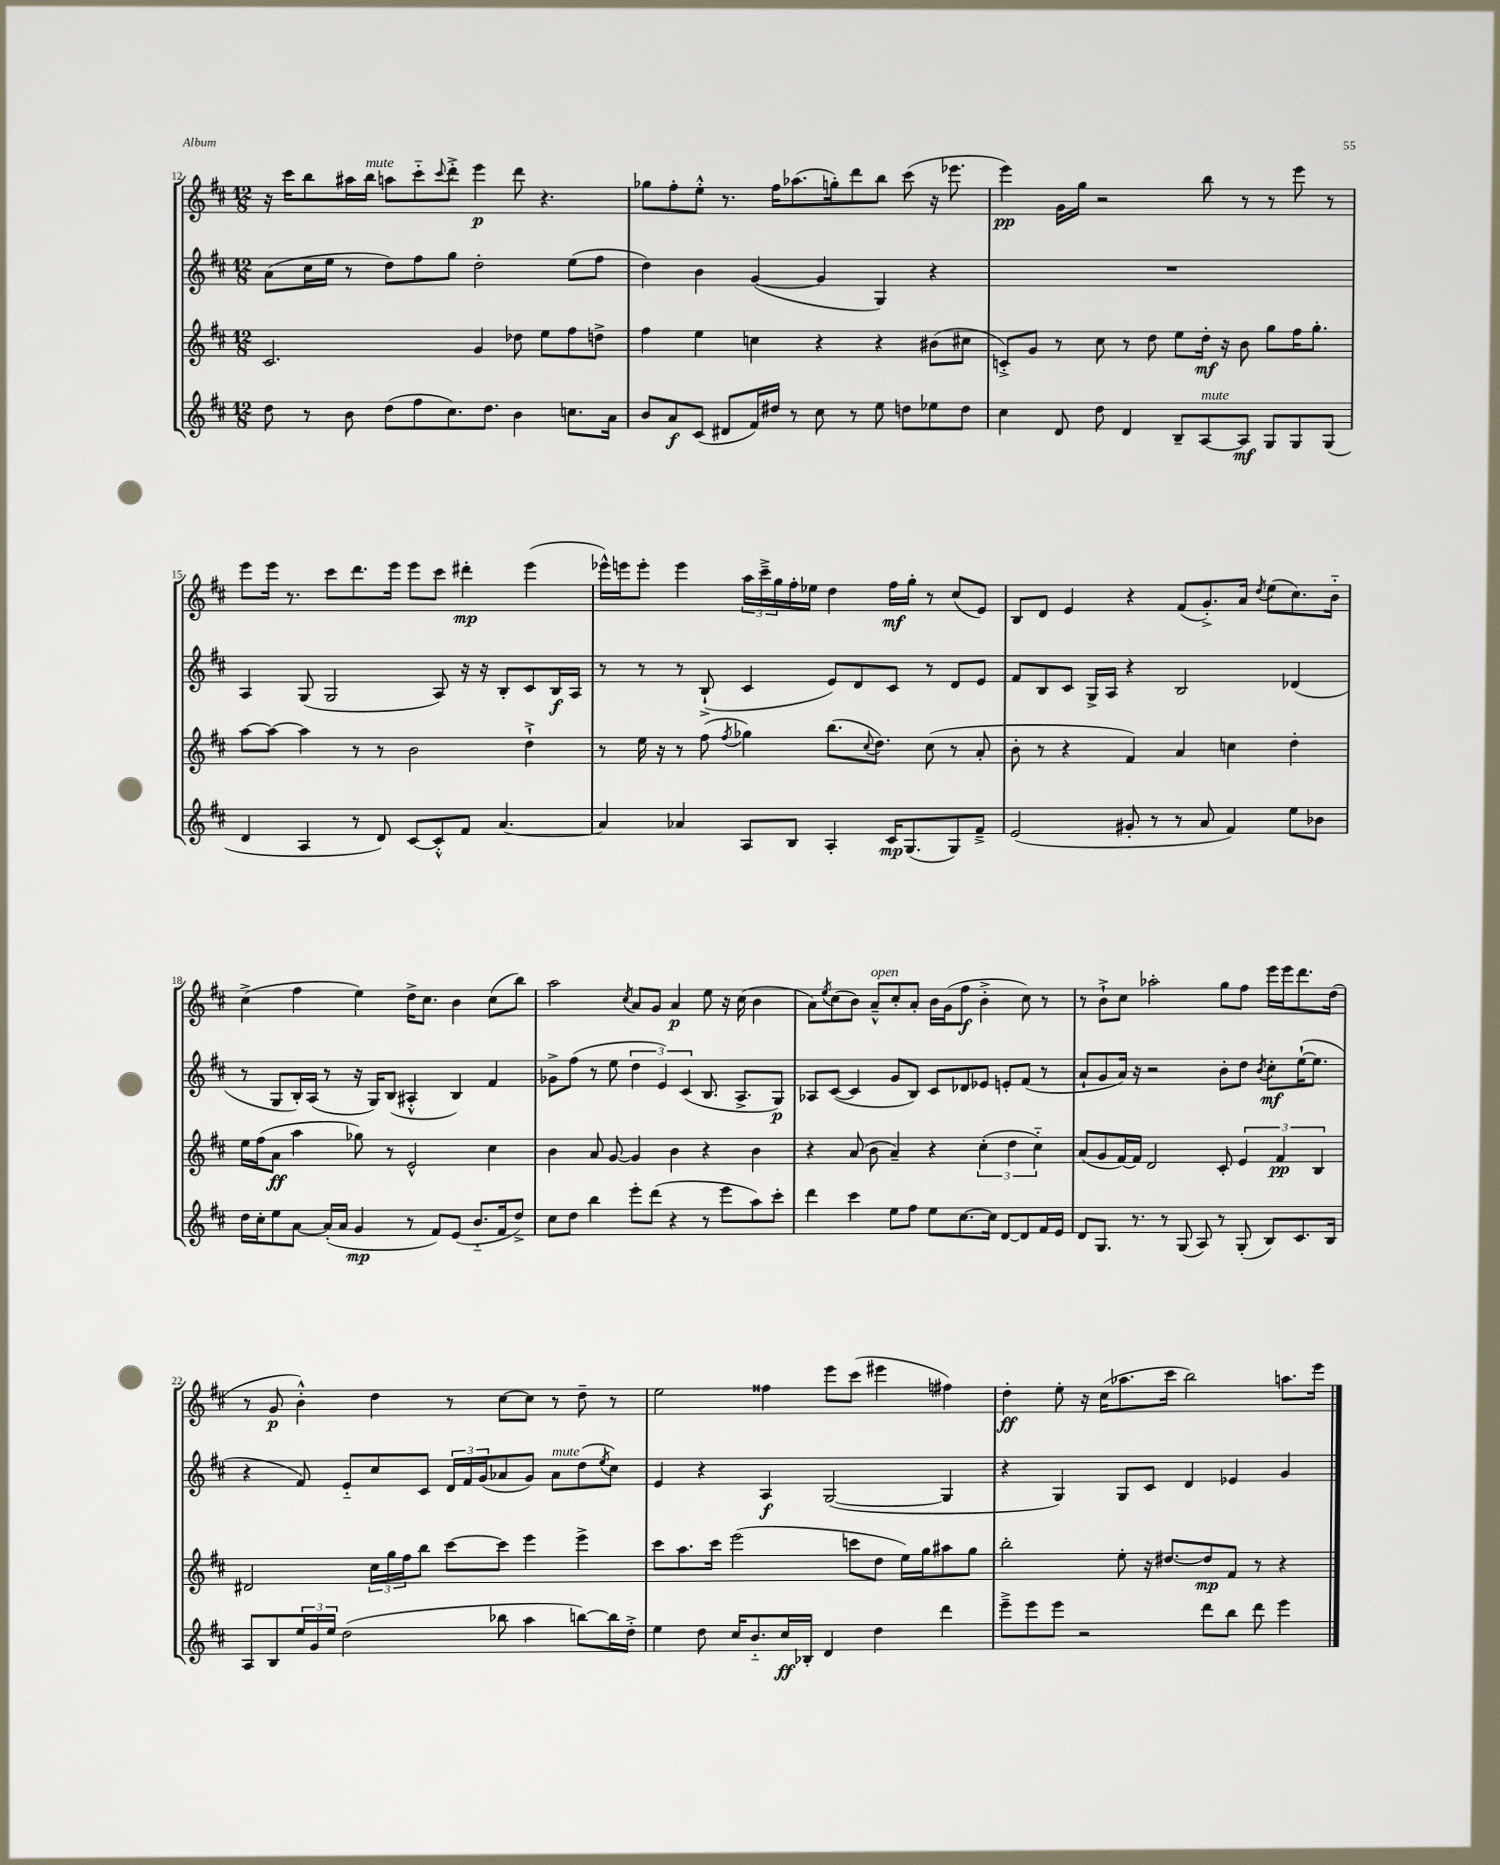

**kern	**dynam	**kern	**dynam	**kern	**dynam	**kern	**dynam
*part4	*part4	*part3	*part3	*part2	*part2	*part1	*part1
*staff4	*staff4	*staff3	*staff3	*staff2	*staff2	*staff1	*staff1
*clefG2	*	*clefG2	*	*clefG2	*	*clefG2	*
*k[f#c#]	*	*k[f#c#]	*	*k[f#c#]	*	*k[f#c#]	*
*M12/8	*	*M12/8	*	*M12/8	*	*M12/8	*
=12	=12	=12	=12	=12	=12	=12	=12
8dd\	.	2.c#/	.	(8a\L	.	16r	.
.	.	.	.	.	.	16ccc#\KL	.
8r	.	.	.	16cc#\L	.	8bb\	.
.	.	.	.	16ee\JJ	.	.	.
8b\	.	.	.	8r	.	16aa#X\L	.
!	!	!	!	!	!	!LO:TX:a:i:t=mute	!
.	.	.	.	.	.	16bb\JJ	.
(8dd\L	.	.	.	8dd\L)	.	8aan\L	.
8ff#\	.	.	.	8ff#\	.	8ccc#\	.
.	.	.	.	.	.	8qqccc#/	.
8.cc#\)	.	.	.	8gg\J	.	8ddd'^\J	.
.	.	4g/	.	2dd'\	.	4eee\	p
8.dd\J	.	.	.	.	.	.	.
4b\	.	8dd-X\	.	.	.	8ddd\	.
.	.	8ee\L	.	.	.	4.r	.
8.ccn\L	.	8ff#\	.	(8ee\L	.	.	.
.	.	8ddn^\J	.	8ff#\J	.	.	.
16a\Jk	.	.	.	.	.	.	.
=13	=13	=13	=13	=13	=13	=13	=13
8b/L	.	4ff#\	.	4dd\)	.	8gg-X\L	.
8a/	f	.	.	.	.	8ff#'\	.
(8c#/J	.	4ee\	.	4b\	.	8ee'^^\J	.
8d#X/L	.	.	.	.	.	8.r	.
16f#/L)	.	4ccn\	.	([4g/	.	.	.
16dd#X/JJ	.	.	.	.	.	16ff#\KL	.
8r	.	.	.	.	.	(8.aa-X\	.
8cc#\	.	4r	.	4g/]	.	.	.
.	.	.	.	.	.	16ggn'\k)	.
8r	.	.	.	.	.	8ddd\	.
8ee\	.	4r	.	4G/)	.	8bb\J	.
8ddn\L	.	.	.	.	.	(8ccc#\	.
8ee-X\	.	(8b#X\L	.	4r	.	16r	.
.	.	.	.	.	.	8.eee-X\	.
8dd\J	.	8cc#X\J	.	.	.	.	.
=14	=14	=14	=14	=14	=14	=14	=14
4cc#\	.	8cn'^/L)	.	1.r	.	4eee\)	pp
.	.	8g/J	.	.	.	.	.
8d/	.	8r	.	.	.	16g\LL	.
.	.	.	.	.	.	16gg\JJ	.
8dd\	.	8cc#\	.	.	.	2r	.
4d/	.	8r	.	.	.	.	.
.	.	8dd\	.	.	.	.	.
8B~/L	.	8ee\L	.	.	.	.	.
!LO:TX:a:i:t=mute	!	!	!	!	!	!	!
[8A/	.	16dd'\Jk	mf	.	.	8bb\	.
.	.	16r	.	.	.	.	.
8A/J]	mf	8b\	.	.	.	8r	.
8G/L	.	8gg\L	.	.	.	8r	.
8G/	.	16ff#\K	.	.	.	8eee\	.
.	.	8.gg'\J	.	.	.	.	.
(8G/J	.	.	.	.	.	8r	.
!!LO:LB:g=z
=15	=15	=15	=15	=15	=15	=15	=15
4d/	.	[8aa\L	.	4A/	.	8eee\L	.
.	.	8aa\J_	.	.	.	16eee\Jk	.
.	.	.	.	.	.	8.r	.
4A/	.	4aa\]	.	(8G/	.	.	.
.	.	.	.	2G/	.	8ccc#\L	.
8r	.	8r	.	.	.	8.ddd\	.
8d/)	.	8r	.	.	.	.	.
.	.	.	.	.	.	16eee\Jk	.
[8c#/L	.	2b\	.	.	.	8eee\L	.
8c#'^^/]	.	.	.	8A/)	.	8ccc#\J	.
8f#/J	.	.	.	16r	.	4ddd#X'\	mp
.	.	.	.	16r	.	.	.
[4.a/	.	.	.	8B'/L	.	.	.
.	.	4dd`^\	.	8c#/	.	(4eee\	.
.	.	.	.	16B/L	f	.	.
.	.	.	.	16A/JJ	.	.	.
=16	=16	=16	=16	=16	=16	=16	=16
4a/]	.	8r	.	8r	.	16eee-X^^\LL)	.
.	.	.	.	.	.	16eeen\J	.
.	.	16ee\	.	8r	.	8eee'\J	.
.	.	16r	.	.	.	.	.
4a-X/	.	8r	.	8r	.	4eee\	.
.	.	(8ff#\	.	(8B`^/	.	.	.
.	.	8qff#/	.	.	.	.	.
8A/L	.	4gg-X\)	.	4c#/	.	24aa\LL	.
.	.	.	.	.	.	24ccc#~^\	.
.	.	.	.	.	.	24gg\	.
8B/J	.	.	.	.	.	16ff#'\	.
.	.	.	.	.	.	16ee-X\JJ	.
4A'/	.	(8.bb\L	.	8e/L)	.	4dd\	.
.	.	.	.	8d/	.	.	.
.	.	8qqcc#/	.	.	.	.	.
.	.	8.dd\J)	.	.	.	.	.
16c#/KL	mp	.	.	8c#/J	.	16ff#\LL	mf
(8.G/	.	.	.	.	.	16gg'\JJ	.
.	.	(8cc#\	.	8r	.	8r	.
8G/)	.	8r	.	8d/L	.	(8cc#/L	.
8f#~^/J	.	8a'/	.	8e/J	.	8e/J)	.
=17	=17	=17	=17	=17	=17	=17	=17
(2e/	.	8b'\	.	8f#/L	.	8B/L	.
.	.	8r	.	8B/	.	8d/J	.
.	.	4r	.	8c#/J	.	4e/	.
.	.	.	.	16G^/LL	.	.	.
.	.	.	.	16A/JJ	.	.	.
8g#X'/	.	4f#/)	.	4r	.	4r	.
8r	.	.	.	.	.	.	.
8r	.	4a/	.	2B/	.	(8f#/L	.
8a/	.	.	.	.	.	8.g'^/)	.
4f#/)	.	4ccn\	.	.	.	.	.
.	.	.	.	.	.	16a/Jk	.
.	.	.	.	.	.	8qdd/	.
.	.	.	.	.	.	(8ee\L	.
8ee\L	.	4dd'\	.	(4d-X/	.	8.cc#\)	.
8b-X\J	.	.	.	.	.	.	.
.	.	.	.	.	.	16b\Jk	.
!!LO:LB:g=z
=18	=18	=18	=18	=18	=18	=18	=18
16dd\LL	.	16ee\LL	.	8r	.	(4cc#^\	.
16cc#'\J	.	(16ff#\J	.	.	.	.	.
8ee\	.	8a\J	ff	8G/L	.	.	.
[8a\J	.	4aa\	.	16B'/L)	.	4ff#\	.
.	.	.	.	(16A/JJ	.	.	.
(16a'/LL]	.	.	.	8r	.	.	.
16a/JJ	.	.	.	.	.	.	.
4g/	mp	8gg-X\)	.	16r	.	4ee\)	.
.	.	.	.	16G/KL)	.	.	.
.	.	8r	.	(8B/J	.	.	.
8r	.	2e^^/	.	4A#X'^^/	.	16dd^\KL	.
.	.	.	.	.	.	8.cc#\J	.
8f#/L)	.	.	.	.	.	.	.
(8e/J	.	.	.	4B/)	.	4b\	.
8.b/L	.	.	.	.	.	.	.
.	.	4cc#\	.	4f#/	.	(8cc#\L	.
16f#/k	.	.	.	.	.	.	.
8dd^/J)	.	.	.	.	.	8bb\J)	.
=19	=19	=19	=19	=19	=19	=19	=19
8cc#\L	.	4b\	.	8g-X^\L	.	2aa\	.
8dd\J	.	.	.	(8ff#\J	.	.	.
4bb\	.	8a/	.	8r	.	.	.
.	.	[8g/	.	8ee\	.	.	.
.	.	.	.	.	.	8qcc#/	.
8eee'\L	.	4g/]	.	6dd\	.	8a/L	.
(8ddd\J	.	.	.	.	.	8g/J	.
.	.	.	.	6e/)	.	.	.
4r	.	4b\	.	.	.	4a/	p
.	.	.	.	(6c#/	.	.	.
8r	.	4r	.	8.B/	.	8ee\	.
8eee\L	.	.	.	.	.	16r	.
.	.	.	.	8.A^/L	.	(16cc#\	.
8aa\)	.	4b\	.	.	.	4b\	.
8ccc#'\J	.	.	.	8G/J)	p	.	.
=20	=20	=20	=20	=20	=20	=20	=20
4ddd\	.	4r	.	8A-X/L	.	8a\L)	.
.	.	.	.	.	.	8qee/	.
.	.	.	.	([8c#/J	.	(8cc#\	.
4ccc#\	.	(8a/	.	4c#/]	.	8b\J)	.
!	!	!	!	!	!	!LO:TX:a:i:t=open	!
.	.	8b\	.	.	.	8a~^^/L	.
8ee\L	.	4a~/)	.	8g/L	.	8cc#'/	.
8ff#\J	.	.	.	8B/J)	.	8a'/J	.
8ee\L	.	4r	.	8c#/L	.	16b\LL	.
.	.	.	.	.	.	(16g\J	.
[8.cc#\	.	.	.	8d-X/	.	8ff#\J	f
.	.	(6cc#'\	.	8e-X/J	.	4b'^\	.
16cc#\Jk]	.	.	.	.	.	.	.
[8d/L	.	.	.	8en'/L	.	.	.
.	.	6dd\	.	.	.	.	.
8d/]	.	.	.	(8f#/J	.	8cc#\)	.
.	.	6cc#\)	.	.	.	.	.
16f#/L	.	.	.	8r	.	8r	.
16e/JJ	.	.	.	.	.	.	.
=21	=21	=21	=21	=21	=21	=21	=21
8d/L	.	(8a/L	.	8a`/L	.	8r	.
8.G/J	.	8g/	.	8g/	.	8b`^\L	.
.	.	[16f#/L)	.	16a/Jk)	.	8cc#\J	.
8.r	.	16f#/JJ]	.	16r	.	.	.
.	.	2d/	.	2r	.	2aa-X'\	.
8r	.	.	.	.	.	.	.
(8G/	.	.	.	.	.	.	.
8A/)	.	.	.	.	.	.	.
8r	.	8c#'/	.	8b'\L	.	8gg\L	.
(8G'/	.	6e/	.	8dd\J	.	8ff#\J	.
.	.	.	.	8qb/	.	.	.
8B/L)	.	.	.	8cc#'\L	mf	16eee\LL	.
.	.	6f#/	pp	.	.	.	.
.	.	.	.	.	.	16eee\J	.
8.c#/	.	.	.	([16ee`\K	.	8.ddd\	.
.	.	.	.	8.ee\J]	.	.	.
.	.	6B/	.	.	.	.	.
16B/Jk	.	.	.	.	.	(16dd\Jk	.
!!LO:LB:g=z
=22	=22	=22	=22	=22	=22	=22	=22
8A/L	.	2d#X/	.	4r	.	8r	.
8B/	.	.	.	.	.	8g/	p
24ee/L	.	.	.	8f#/)	.	4b'^^\)	.
24g/	.	.	.	.	.	.	.
24ee/JJ	.	.	.	.	.	.	.
(2dd\	.	.	.	8e/L	.	.	.
.	.	24cc#\LL	.	8cc#/	.	4dd\	.
.	.	24gg\	.	.	.	.	.
.	.	24ff#\J	.	.	.	.	.
.	.	8bb\J	.	8c#/J	.	.	.
.	.	[8ccc#\L	.	24d/LL	.	8r	.
.	.	.	.	24f#/	.	.	.
.	.	.	.	(24g/J	.	.	.
8bb-X\	.	8ccc#\J]	.	8a-X/	.	[8cc#\L	.
4aa\	.	4eee\	.	8g/J)	.	8cc#\J]	.
!	!	!	!	!LO:TX:a:i:t=mute	!	!	!
.	.	.	.	8a-\L	.	8r	.
[8bbn\L)	.	4eee^\	.	(8dd\	.	8dd~\	.
.	.	.	.	8qee/	.	.	.
16bb\L]	.	.	.	8cc#\J)	.	8r	.
16dd'^\JJ	.	.	.	.	.	.	.
=23	=23	=23	=23	=23	=23	=23	=23
4ee\	.	8ccc#\L	.	4e/	.	2ee\	.
.	.	8.aa\	.	.	.	.	.
8dd\	.	.	.	4r	.	.	.
.	.	16ccc#\Jk	.	.	.	.	.
16cc#/KL	.	(2eee\	.	.	.	.	.
8.b/	.	.	.	.	.	.	.
.	.	.	.	4A/	f	4ff##X\	.
16cc#/L	ff	.	.	.	.	.	.
16B-X'/JJ	.	.	.	.	.	.	.
4d/	.	.	.	([2G/	.	8eee\L	.
.	.	8cccn\L	.	.	.	(8ccc#\J	.
4dd\	.	8dd\J	.	.	.	4eee#X\	.
.	.	16ee\LL)	.	.	.	.	.
.	.	16gg\J	.	.	.	.	.
4ddd\	.	8aa#X\	.	4G/]	.	4ff#X\)	.
.	.	8gg\J	.	.	.	.	.
=24	=24	=24	=24	=24	=24	=24	=24
8eee~^\L	.	2bb'\	.	4r	.	4dd'\	ff
8eee\	.	.	.	.	.	.	.
8eee\J	.	.	.	4G/)	.	8ee'\	.
2r	.	.	.	.	.	16r	.
.	.	.	.	.	.	(16cc#\KL	.
.	.	8ee'\	.	8G/L	.	8.aa-X\	.
.	.	16r	.	8c#/J	.	.	.
.	.	[8.dd#X/L	.	.	.	16ccc#\Jk	.
.	.	.	.	4d/	.	2bb\)	.
8ddd\L	.	8dd#/]	mp	.	.	.	.
8bb\J	.	8f#/J	.	4e-X/	.	.	.
8ddd\	.	8r	.	.	.	.	.
4eee\	.	4r	.	4g/	.	8.aan\L	.
.	.	.	.	.	.	16eee\Jk	.
==	==	==	==	==	==	==	==
*-	*-	*-	*-	*-	*-	*-	*-
